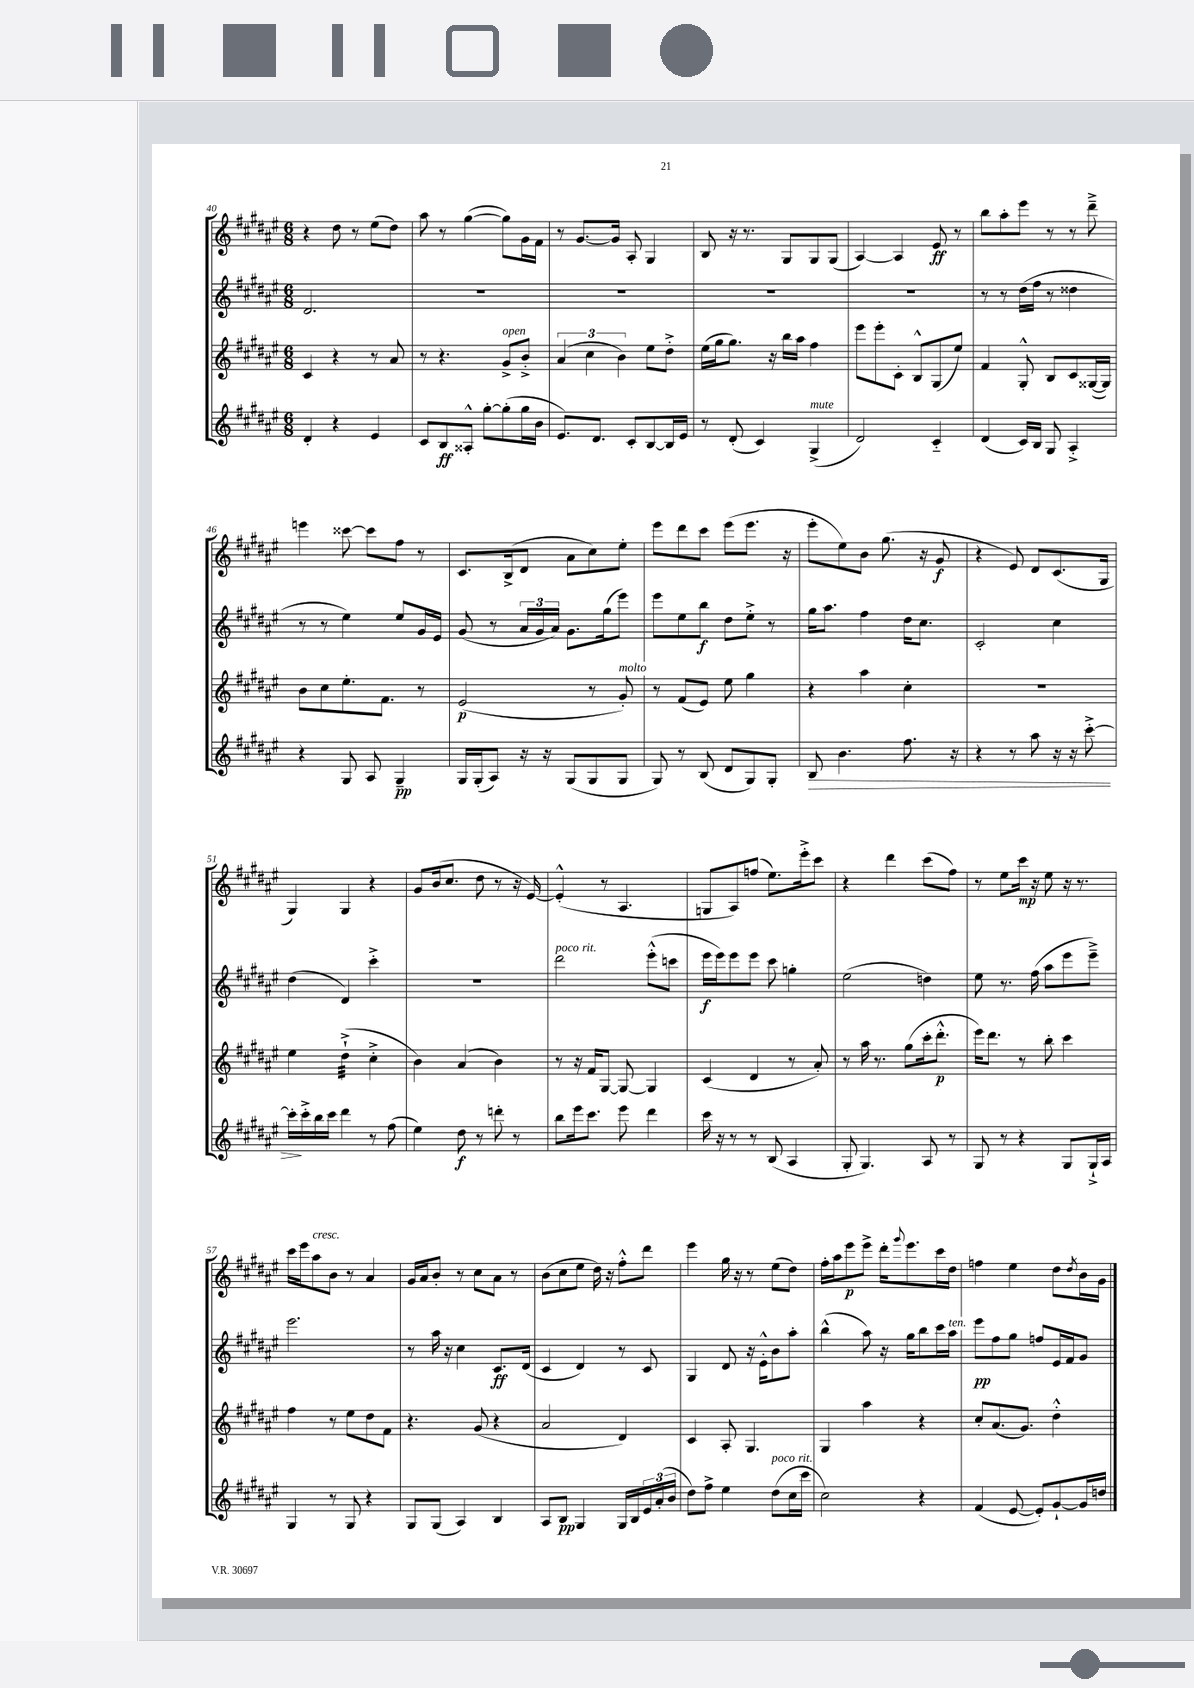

**kern	**kern	**kern	**kern
*staff4	*staff3	*staff2	*staff1
*clefG2	*clefG2	*clefG2	*clefG2
*k[f#c#g#d#a#e#]	*k[f#c#g#d#a#e#]	*k[f#c#g#d#a#e#]	*k[f#c#g#d#a#e#]
*M6/8	*M6/8	*M6/8	*M6/8
4d#'	4c#	2.d#	4r
4r	4r	.	8dd#
.	.	.	8r
4e#	8r	.	(8ee#
.	8a#	.	8dd#)
=	=	=	=
8c#	8r	2.r	8aa#
8B	4.r	.	8r
8A##'^^	.	.	([4gg#
[8gg#'	.	.	.
(8gg#']	8g#^	.	8gg#])
16gg#	8b'^	.	16g#
16b	.	.	16f#
=	=	=	=
8.e#)	(6a#	2.r	8r
.	.	.	[8.g#
.	6cc#	.	.
8.d#	.	.	.
.	.	.	16g#]
.	6b)	.	.
8c#'	.	.	8A#'
[8B	8ee#	.	4G#
16B]	8dd#'^	.	.
16e#	.	.	.
=	=	=	=
8r	(16ee#	2.r	8B
.	16gg#	.	.
(8d#'	8.gg#)	.	16r
.	.	.	8.r
4c#)	.	.	.
.	16r	.	.
.	16bb	.	8G#
.	16aa#	.	.
(4G#^	4ff#	.	8G#
.	.	.	(8G#
=	=	=	=
2d#)	8eee#	2.r	[4A#)
.	8eee#'	.	.
.	8c#'	.	4A#]
.	8B^^	.	.
4c#'~	(8G#	.	8e#
.	8ee#)	.	8r
=	=	=	=
(4d#	4f#	8r	8bb
.	.	8r	8aa#'
16c#)	8G#'^^	(16dd#	8eee#
16B	.	16ff#	.
8G#	8B	8r	8r
4A#'^	8c#	4dd##	8r
.	([16G##	.	8ddd#~^
.	16G##])	.	.
=	=	=	=
4r	8b	8r	4eee
.	8cc#	8r	.
8G#	8.ee#'	4ee#)	[8ccc##
8A#	.	.	8ccc##]
.	8.f#	.	.
4G#~	.	8ee#	8ff#
.	8r	16g#	8r
.	.	16e#	.
=	=	=	=
16G#	(2e#	(8g#	8.c#
(16G#'	.	.	.
8A#)	.	8r	.
.	.	.	(16B^
16r	.	24a#	8d#
.	.	24g#	.
16r	.	.	.
.	.	24a#)	.
(8G#	.	8.g#	8a#
8G#	8r	.	8cc#)
.	.	(16gg#	.
8G#	8g#')	8eee#)	8ee#'
=	=	=	=
8G#)	8r	8eee#	8eee#
8r	(8f#	8ee#	8ddd#
(8B	8e#)	8bb	8ccc#
8d#	8ee#	8dd#	(8eee#
8G#)	4gg#	8ee#'^	8.eee#
8G#'	.	8r	.
.	.	.	16r
=	=	=	=
8B	4r	16gg#	8eee#'
.	.	8.aa#	.
4.b	.	.	8ee#)
.	4aa#	4ff#	8b
.	.	.	(8.gg#
8.ff#	4cc#'	16dd#	.
.	.	8.cc#	16r
.	.	.	8g#
16r	.	.	.
=	=	=	=
4r	2.r	2c#'	4r
8r	.	.	8e#)
8aa#	.	.	8d#
16r	.	4cc#	(8.c#
16r	.	.	.
[8ccc#'^	.	.	.
.	.	.	16G#
=	=	=	=
16ccc#']	4ee#	(4dd#	4G#)
16ccc#'^	.	.	.
16bb	.	.	.
16ccc#	.	.	.
4ddd#	(4dd#`^	4d#)	4G#
8r	4cc#'^	4ccc#'^	4r
(8ff#	.	.	.
=	=	=	=
4ee#)	4b)	2.r	8g#
.	.	.	(16b
.	.	.	8.cc#
8dd#	(4a#	.	.
8r	.	.	8dd#
8ddd'	4b)	.	8r
8r	.	.	16r
.	.	.	[16e#)
=	=	=	=
8bb	8r	2ddd#	(4e#'^^]
16eee#	16r	.	.
8.ccc#	16f#	.	.
.	[8G#	.	8r
8eee#	8G#_	.	4.A#
4ddd#	4G#]	(8eee#'^^	.
.	.	8ccc	.
=	=	=	=
16ccc#	(4c#	16eee#	8G
16r	.	16eee#)	.
8r	.	8eee#	8A#)
8r	4d#	8eee#	(8ff
(8B	.	8ccc#	8.ee#)
4A#	8r	4gg'	.
.	.	.	16eee#'^
.	8a#')	.	8ccc#
=	=	=	=
8G#'	8r	(2ee#	4r
4.G#)	16aa#	.	.
.	8.r	.	.
.	.	.	4ddd#
.	(8gg#	.	.
8A#	16ccc#'	4dd)	(8ccc#
.	8.ddd#'^^	.	.
8r	.	.	8ff#)
=	=	=	=
8G#	16eee#)	8ee#	8r
.	8.ddd#	.	.
8r	.	8.r	8ee#
4r	8r	.	16ccc#
.	.	(16ff#	16r
.	8bb'	8aa#	8ee#
8G#	4ccc#	8eee#	16r
.	.	.	8.r
16G#`^	.	8eee#~^)	.
16A#	.	.	.
=	=	=	=
4G#	4ff#	2.eee#	16ccc#
.	.	.	16eee#
.	.	.	8aa#
8r	8r	.	8b
8G#	8ee#	.	8r
4r	8dd#	.	4a#
.	8f#	.	.
=	=	=	=
8G#	4.r	8r	16g#
.	.	.	16a#
(8G#	.	16aa#	8b'
.	.	16r	.
4A#)	.	4cc#	8r
.	(8g#	.	8cc#
4B	4r	8.c#	8a#
.	.	.	8r
.	.	(16d#	.
=	=	=	=
8A#	2a#	4c#	(8b
8B	.	.	8cc#
4G#	.	4d#)	8ee#
.	.	.	16dd#)
.	.	.	16r
16G#	4d#)	8r	8ff#'^^
16B	.	.	.
24e#	.	8c#	8ddd#
(24a#'	.	.	.
24b	.	.	.
=	=	=	=
8dd#)	4c#	4G#	4eee#
8ff#^	.	.	.
4ee#	8A#'	8d#	16gg#
.	.	.	16r
.	4.G#	16r	8r
.	.	16e#'^^	.
(8dd#	.	8b	(8ee#
16cc#	.	8aa#'	8dd#)
16ccc#	.	.	.
=	=	=	=
2cc#)	4G#	(4bb^^	16ff#'
.	.	.	16aa#
.	.	.	8eee#
.	4aa#	8aa#)	8eee#^
.	.	16r	16ddd#'
.	.	.	8qqggg#
.	.	16gg#	8.eee#
4r	4r	8bb	.
.	.	16ccc#	16ccc#
.	.	16aa#	16dd#
=	=	=	=
(4f#	8cc#'	8eee#	4ff
.	(8.a#	8ff#	.
[8e#	.	8gg#	4ee#
.	8.g#)	.	.
8e#'])	.	8ff	.
[8g#`	4dd#'^^	16e#	8dd#
.	.	16f#	.
.	.	.	8qdd#
16g#]	.	8g#	16b
16dd	.	.	16g#
==	==	==	==
*-	*-	*-	*-
